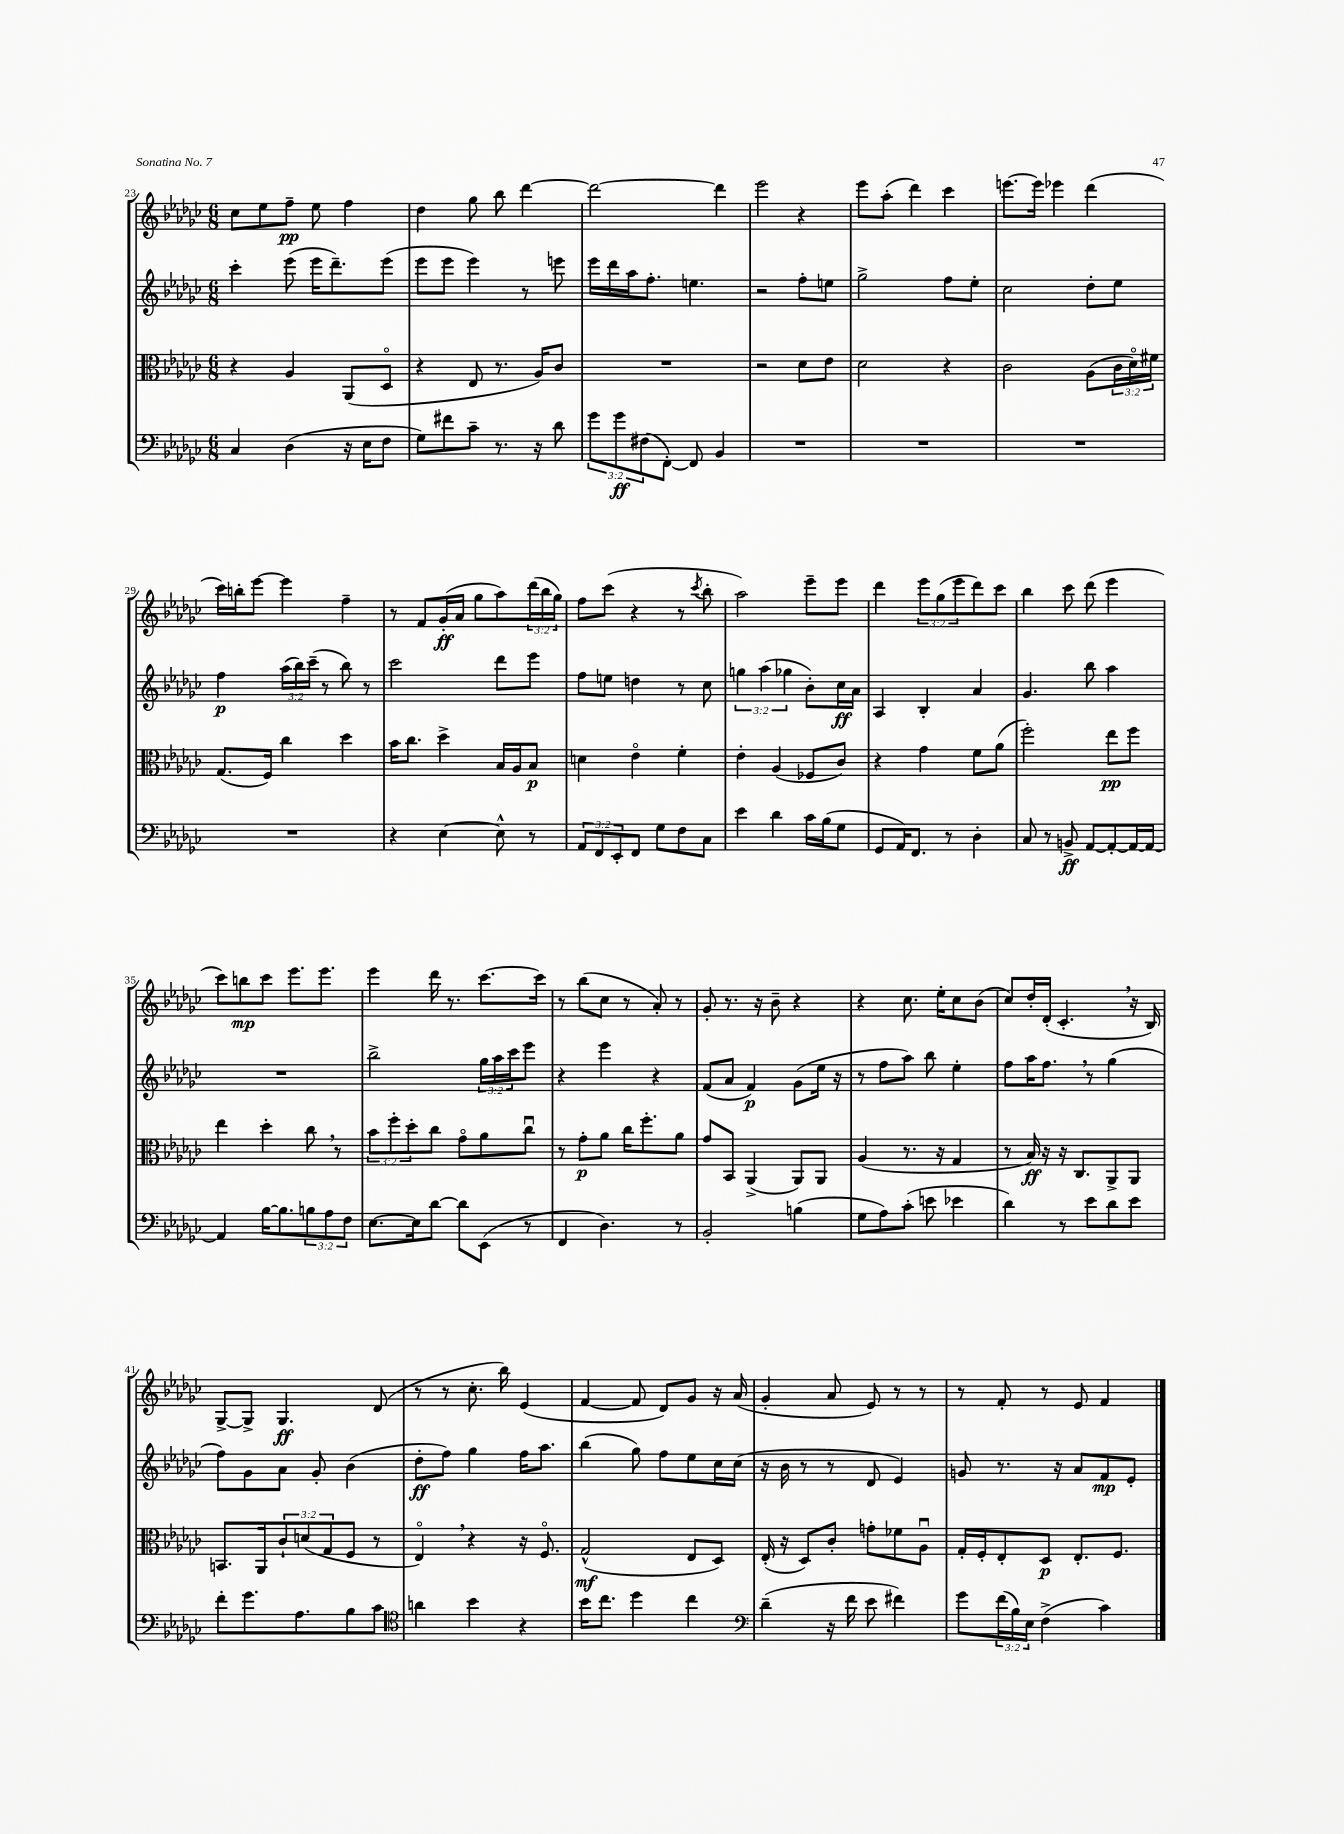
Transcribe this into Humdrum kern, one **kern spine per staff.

**kern	**dynam	**kern	**dynam	**kern	**dynam	**kern	**dynam
*part4	*part4	*part3	*part3	*part2	*part2	*part1	*part1
*staff4	*staff4	*staff3	*staff3	*staff2	*staff2	*staff1	*staff1
*clefF4	*	*clefC3	*	*clefG2	*	*clefG2	*
*k[b-e-a-d-g-c-]	*	*k[b-e-a-d-g-c-]	*	*k[b-e-a-d-g-c-]	*	*k[b-e-a-d-g-c-]	*
*M6/8	*	*M6/8	*	*M6/8	*	*M6/8	*
=23	=23	=23	=23	=23	=23	=23	=23
4C-/	.	4r	.	4ccc-'\	.	8cc-\L	.
.	.	.	.	.	.	8ee-\	.
(4D-\	.	4A-/	.	(8eee-\	.	8ff~\J	pp
.	.	.	.	16eee-\KL	.	8ee-\	.
.	.	.	.	8.ddd-~\)	.	.	.
16r	.	(8AA-/L	.	.	.	4ff\	.
16E-\KL	.	.	.	.	.	.	.
8F\J	.	8D-/J	.	(8eee-\J	.	.	.
=24	=24	=24	=24	=24	=24	=24	=24
8G-\L)	.	4r	.	8eee-\L	.	4dd-\	.
8f#X\	.	.	.	8eee-\J	.	.	.
8c-~\J	.	8E-/	.	4eee-\)	.	8gg-\	.
8.r	.	8.r	.	.	.	8bb-\	.
.	.	.	.	8r	.	[4ddd-\	.
16r	.	16A-/KL)	.	.	.	.	.
8d-\	.	8c-/J	.	8eeen\	.	.	.
=25	=25	=25	=25	=25	=25	=25	=25
12g-\L	.	2.r	.	16eee-\LL	.	2ddd-\_	.
.	.	.	.	16ddd-\	.	.	.
12g-\	ff	.	.	.	.	.	.
.	.	.	.	16aa-\J	.	.	.
(12F#X\	.	.	.	.	.	.	.
.	.	.	.	8.ff'\J	.	.	.
[8FF'\J)	.	.	.	.	.	.	.
8FF/]	.	.	.	4.een\	.	.	.
4BB-/	.	.	.	.	.	4ddd-\]	.
=26	=26	=26	=26	=26	=26	=26	=26
2.r	.	2r	.	2r	.	2eee-\	.
.	.	8d-\L	.	8ff'\L	.	4r	.
.	.	8e-\J	.	8een\J	.	.	.
=27	=27	=27	=27	=27	=27	=27	=27
2.r	.	2d-\	.	2gg-^\	.	8eee-\L	.
.	.	.	.	.	.	(8aa-'\J	.
.	.	.	.	.	.	4ddd-\)	.
.	.	4r	.	8ff\L	.	4ccc-\	.
.	.	.	.	8ee-'\J	.	.	.
=28	=28	=28	=28	=28	=28	=28	=28
2.r	.	2c-\	.	2cc-\	.	[8.eeen\L	.
.	.	.	.	.	.	16eee\Jk]	.
.	.	.	.	.	.	4eee-X\	.
.	.	(8A-\L	.	8dd-'\L	.	(4ddd-\	.
.	.	24c-\L	.	8ee-\J	.	.	.
.	.	24d-\)	.	.	.	.	.
.	.	24f#X\JJ	.	.	.	.	.
!!LO:LB:g=z
=29	=29	=29	=29	=29	=29	=29	=29
2.r	.	(8.G-/L	.	4ff\	p	16ccc-\LL)	.
.	.	.	.	.	.	16bbn'\J	.
.	.	.	.	.	.	[8eee-\J	.
.	.	16F/Jk)	.	.	.	.	.
.	.	4cc-\	.	(24aa-\LL	.	4eee-\]	.
.	.	.	.	24bb-\)	.	.	.
.	.	.	.	(24ccc-~\JJ	.	.	.
.	.	.	.	8r	.	.	.
.	.	4dd-\	.	8bb-\)	.	4ff~\	.
.	.	.	.	8r	.	.	.
=30	=30	=30	=30	=30	=30	=30	=30
4r	.	16b-\KL	.	2ccc-\	.	8r	.
.	.	8.cc-\J	.	.	.	.	.
.	.	.	.	.	.	8f/L	.
[4E-\	.	4dd-^\	.	.	.	(16g-'/L	ff
.	.	.	.	.	.	16a-/JJ	.
.	.	.	.	.	.	8gg-\L	.
8E-^^\]	.	16B-/LL	.	8ddd-\L	.	8aa-\)	.
.	.	16A-/J	.	.	.	.	.
8r	.	8B-/J	p	8eee-\J	.	(24ddd-\L	.
.	.	.	.	.	.	24bb-\	.
.	.	.	.	.	.	24gg-\JJ)	.
=31	=31	=31	=31	=31	=31	=31	=31
12AA-/L	.	4dn\	.	8ff\L	.	8ff\L	.
12FF/	.	.	.	.	.	.	.
.	.	.	.	8een\J	.	(8ccc-\J	.
12EE-'/	.	.	.	.	.	.	.
8FF/J	.	4e-\	.	4ddn\	.	4r	.
8G-\L	.	.	.	.	.	.	.
8F\	.	4f'\	.	8r	.	8r	.
.	.	.	.	.	.	8qccc-/	.
8C-\J	.	.	.	8cc-\	.	8bb-'\	.
=32	=32	=32	=32	=32	=32	=32	=32
4e-\	.	4e-'\	.	6ggn\	.	2aa-\)	.
.	.	.	.	(6aa-\	.	.	.
4d-\	.	(4A-/	.	.	.	.	.
.	.	.	.	6gg-X\	.	.	.
16c-\LL	.	8F-X/L	.	8b-'\L)	.	8eee-~\L	.
(16B-\J	.	.	.	.	.	.	.
8G-\J	.	8c-/J)	.	16cc-\L	ff	8eee-\J	.
.	.	.	.	16a-\JJ	.	.	.
=33	=33	=33	=33	=33	=33	=33	=33
8GG-/L	.	4r	.	4A-/	.	4ddd-\	.
16AA-/K)	.	.	.	.	.	.	.
8.FF/J	.	.	.	.	.	.	.
.	.	4g-\	.	4B-'/	.	12eee-\L	.
.	.	.	.	.	.	(12gg-\	.
8r	.	.	.	.	.	.	.
.	.	.	.	.	.	12eee-\	.
4D-'\	.	8f\L	.	4a-/	.	8ddd-\)	.
.	.	(8a-\J	.	.	.	8ccc-\J	.
=34	=34	=34	=34	=34	=34	=34	=34
8C-/	.	2ff'\)	.	4.g-/	.	4bb-\	.
8r	.	.	.	.	.	.	.
8BBn^/	ff	.	.	.	.	8ccc-\	.
[8AA-/L	.	.	.	8bb-\	.	(8ddd-\	.
8AA-'/_	.	8ee-\L	pp	4aa-\	.	4eee-\	.
16AA-/L_	.	8ff\J	.	.	.	.	.
16AA-/JJ_	.	.	.	.	.	.	.
!!LO:LB:g=z
=35	=35	=35	=35	=35	=35	=35	=35
4AA-/]	.	4ee-\	.	2.r	.	8ccc-\L)	.
.	.	.	.	.	.	8bbn\	mp
[16B-\KL	.	4dd-'\	.	.	.	8ccc-\J	.
8.B-\]	.	.	.	.	.	.	.
.	.	.	.	.	.	8.eee-\L	.
12Bn\	.	8cc-,\	.	.	.	.	.
.	.	.	.	.	.	8.eee-\J	.
12A-\	.	.	.	.	.	.	.
.	.	8r	.	.	.	.	.
12F\J	.	.	.	.	.	.	.
=36	=36	=36	=36	=36	=36	=36	=36
[8.E-\L	.	12b-\L	.	2bb-^\	.	4eee-\	.
.	.	12ff'\	.	.	.	.	.
.	.	12dd-'\	.	.	.	.	.
16E-\k]	.	.	.	.	.	.	.
[8d-\J	.	8cc-\J	.	.	.	16ddd-\	.
.	.	.	.	.	.	8.r	.
8d-\L]	.	8g-\L	.	.	.	.	.
(8EE-\J	.	8a-\	.	24gg-\LL	.	[8.ccc-\L	.
.	.	.	.	24aa-\	.	.	.
.	.	.	.	24ccc-\J	.	.	.
8r	.	8cc-u\J	.	8eee-\J	.	.	.
.	.	.	.	.	.	16ccc-\Jk]	.
=37	=37	=37	=37	=37	=37	=37	=37
4FF/	.	8r	.	4r	.	8r	.
.	.	8g-'\L	p	.	.	(8bb-\L	.
4.D-\)	.	8a-\J	.	4eee-\	.	8cc-\J	.
.	.	16cc-\KL	.	.	.	8r	.
.	.	8.ff'\	.	.	.	.	.
.	.	.	.	4r	.	8a-'/)	.
8r	.	8a-\J	.	.	.	8r	.
=38	=38	=38	=38	=38	=38	=38	=38
2BB-'/	.	8g-/L	.	(8f/L	.	8g-'/	.
.	.	8BB-/J	.	8a-/J	.	8.r	.
.	.	(4AA-^/	.	4f/)	p	.	.
.	.	.	.	.	.	16r	.
.	.	.	.	.	.	8b-~\	.
(4Bn\	.	8AA-/L)	.	(8g-\L	.	4r	.
.	.	8AA-/J	.	16ee-\Jk	.	.	.
.	.	.	.	16r	.	.	.
=39	=39	=39	=39	=39	=39	=39	=39
8G-\L	.	(4A-/	.	8r	.	4r	.
8A-\)	.	.	.	8ff\L	.	.	.
(8c-'\J	.	8.r	.	8aa-\J)	.	8.cc-\	.
8en\	.	.	.	8bb-\	.	.	.
.	.	16r	.	.	.	16ee-'\KL	.
4e-X\	.	4G-/	.	4ee-'\	.	8cc-\	.
.	.	.	.	.	.	(8b-\J	.
=40	=40	=40	=40	=40	=40	=40	=40
4d-\)	.	8r	.	8ff\L	.	8cc-/L)	.
.	.	16B-/)	ff	16aa-\K	.	16dd-'/L	.
.	.	16r	.	8.ff,\J	.	(16d-'/JJ	.
8r	.	16r	.	.	.	4.c-',/	.
.	.	8.C-/L	.	.	.	.	.
8e-\L	.	.	.	8r	.	.	.
8d-\	.	8AA-^/	.	(4gg-\	.	.	.
8e-\J	.	8AA-/J	.	.	.	16r	.
.	.	.	.	.	.	16B-/)	.
!!LO:LB:g=z
=41	=41	=41	=41	=41	=41	=41	=41
8f'\L	.	8.BBn/L	.	8ff\L)	.	[8G-^/L	.
8.g-\	.	.	.	8g-\	.	8G-^/J]	.
.	.	16AA-/k	.	.	.	.	.
.	.	12c-`/	.	8a-\J	.	4.G-/	ff
8.A-\	.	.	.	.	.	.	.
.	.	(12dn/	.	.	.	.	.
.	.	.	.	8g-'/	.	.	.
.	.	12G-/	.	.	.	.	.
8B-\	.	8F/J	.	(4b-\	.	.	.
8c-\J	.	8r	.	.	.	(8d-/	.
=42	=42	=42	=42	=42	=42	=42	=42
*clefC4	*	*	*	*	*	*	*
4an\	.	4E-,/)	.	8dd-'\L	ff	8r	.
.	.	.	.	8ff\J)	.	8r	.
4b-\	.	4r	.	4gg-\	.	8.cc-'\	.
.	.	.	.	.	.	16bb-\)	.
4r	.	16r	.	16ff\KL	.	(4e-/	.
.	.	8.F/	.	8.aa-\J	.	.	.
=43	=43	=43	=43	=43	=43	=43	=43
16b-\KL	.	(2G-^^/	mf	(4bb-\	.	[4f/	.
8.cc-\J	.	.	.	.	.	.	.
4dd-\	.	.	.	8gg-\)	.	8f/]	.
.	.	.	.	8ff\L	.	8d-/L)	.
4cc-\	.	8E-/L	.	8ee-\	.	8g-/J	.
.	.	8D-/J)	.	16cc-\L	.	16r	.
.	.	.	.	(16cc-\JJ	.	(16a-/	.
=44	=44	=44	=44	=44	=44	=44	=44
*clefF4	*	*	*	*	*	*	*
(4d-~\	.	(16E-'/	.	16r	.	4g-'/	.
.	.	16r	.	16b-\	.	.	.
.	.	8D-/L)	.	8r	.	.	.
16r	.	8c-'/J	.	8r	.	8a-/	.
16f\	.	.	.	.	.	.	.
8e-\	.	8gn'\L	.	8d-/	.	8e-/)	.
4f#X\)	.	8f-X\	.	4e-/)	.	8r	.
.	.	8A-u\J	.	.	.	8r	.
=45	=45	=45	=45	=45	=45	=45	=45
8g-\L	.	16G-'/LL	.	8gn/	.	8r	.
.	.	16F'/J	.	.	.	.	.
(24f\L	.	8E-'/	.	8.r	.	8f'/	.
24B-\)	.	.	.	.	.	.	.
24E-\JJ	.	.	.	.	.	.	.
(4F^\	.	8D-/J	p	.	.	8r	.
.	.	.	.	16r	.	.	.
.	.	8.E-'/L	.	8a-/L	.	8e-/	.
4c-\)	.	.	.	8f/	mp	4f/	.
.	.	8.F/J	.	.	.	.	.
.	.	.	.	8e-'/J	.	.	.
==	==	==	==	==	==	==	==
*-	*-	*-	*-	*-	*-	*-	*-
